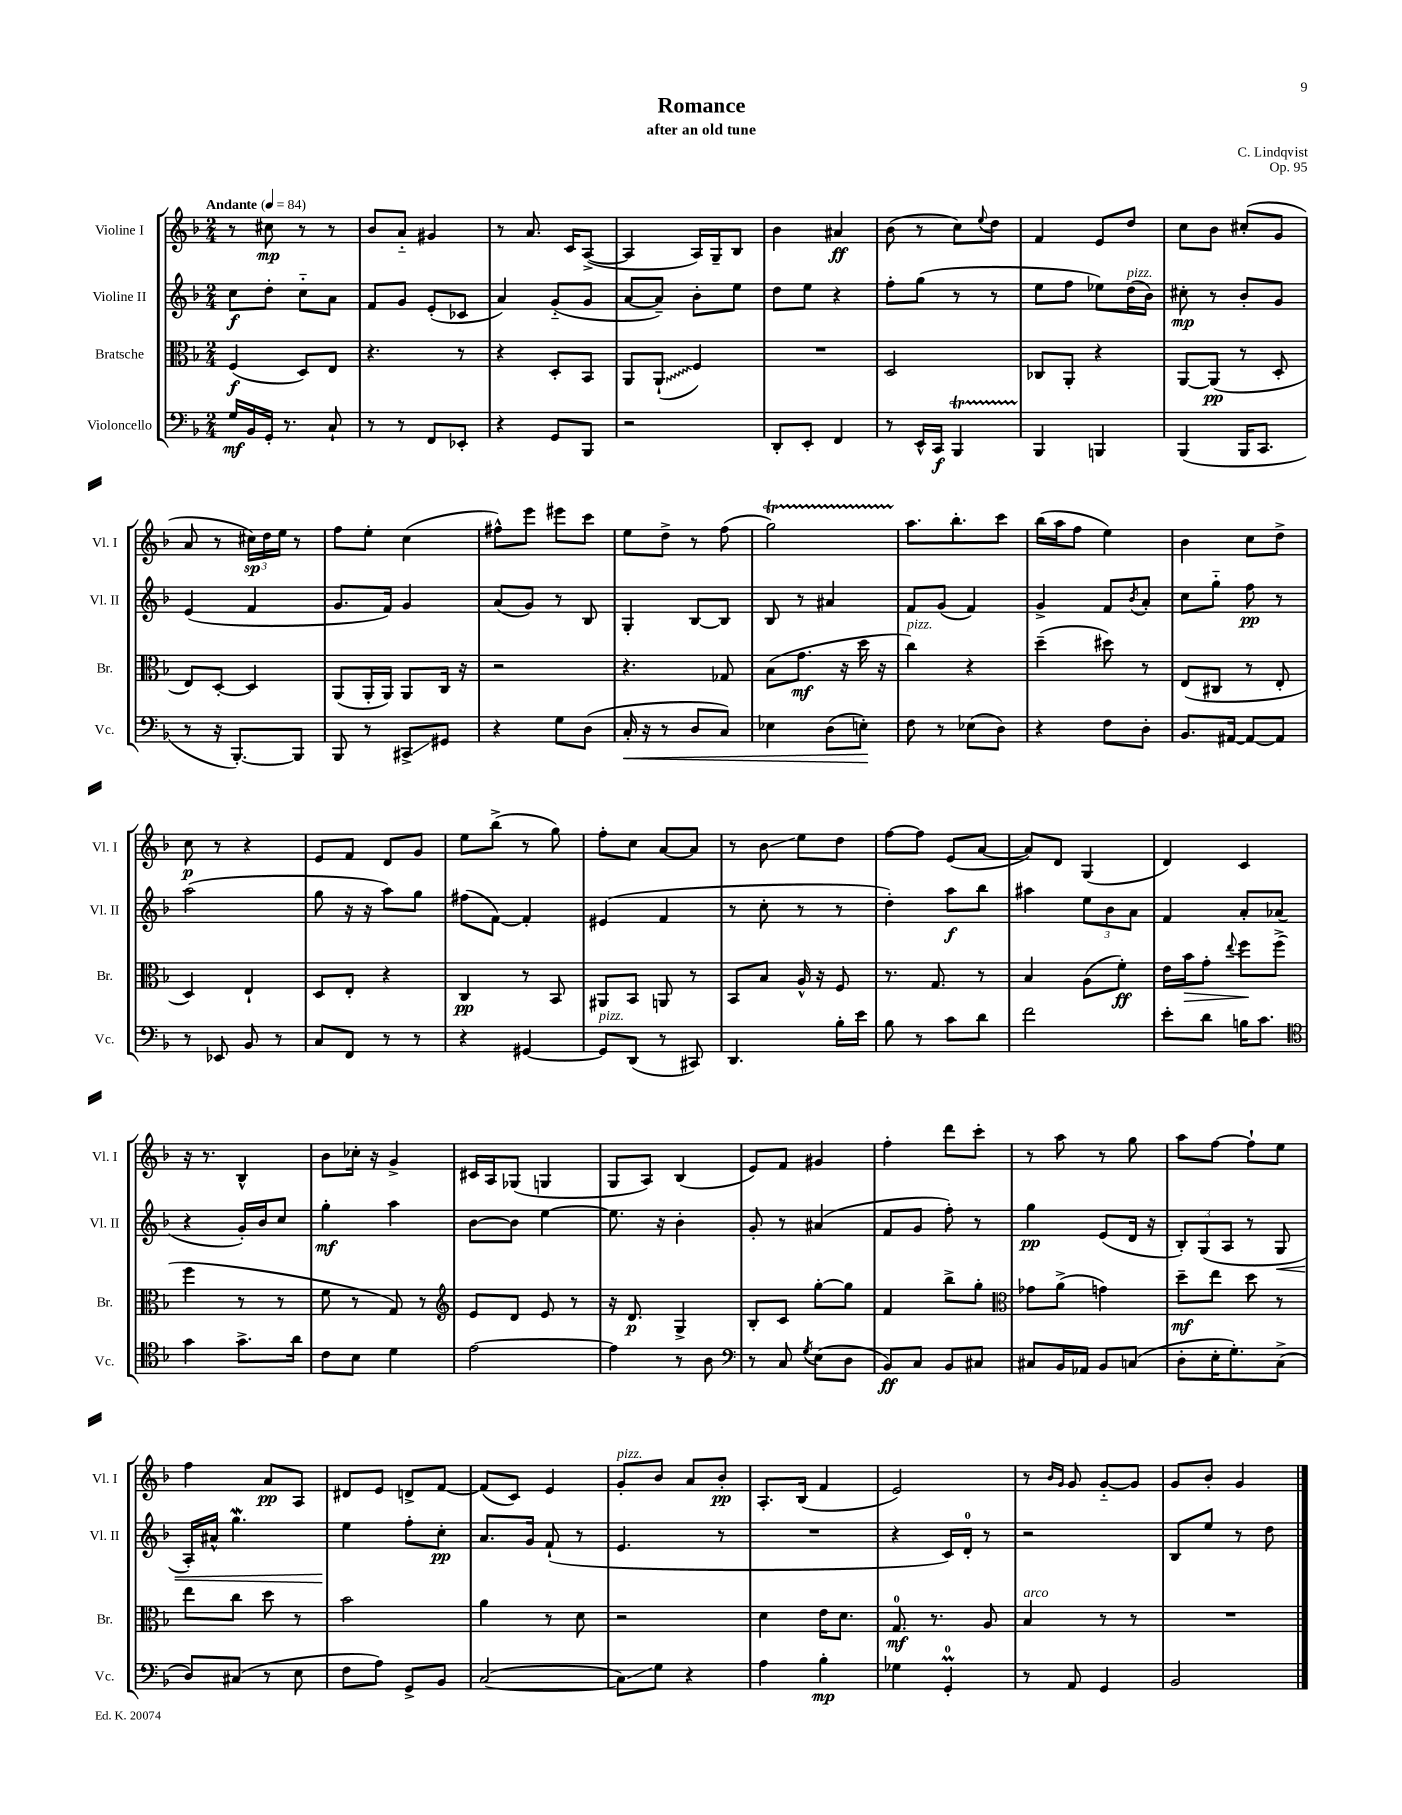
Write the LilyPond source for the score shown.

\header { title = "Romance" composer = "C. Lindqvist" subtitle = "after an old tune" opus = "Op. 95" }
<<
\new StaffGroup <<
\new Staff = "s0" \with { instrumentName = "Violine I" shortInstrumentName = "Vl. I" } {
    \clef treble \key f \major \numericTimeSignature \time 2/4 \tempo "Andante" 4 = 84
    r8 cis''8\mp r8 r8 |
    bes'8 a'8-_ gis'4 |
    r8 a'8. c'16 a8~->( |
    a4 a16) g16-- bes8 |
    bes'4 ais'4\ff |
    bes'8( r8 c''8) \appoggiatura { e''8 } d''8 |
    f'4 e'8 d''8 |
    c''8 bes'8 cis''8-.( g'8 |
    a'8 r8 \tuplet 3/2 { cis''16\sp) d''16 e''16 } r8 |
    f''8 e''8-. c''4( |
    fis''8-^) e'''8 eis'''8 c'''8 |
    e''8 d''8-> r8 f''8( |
    g''2\startTrillSpan) |
    a''8.\stopTrillSpan bes''8.-. c'''8 |
    bes''16( a''16 f''8 e''4) |
    bes'4 c''8 d''8-> |
    c''8\p r8 r4 |
    e'8 f'8 d'8 g'8 |
    e''8 bes''8->( r8 g''8) |
    f''8-. c''8 a'8~ a'8 |
    r8 bes'8\glissando e''8 d''8 |
    f''8~ f''8 e'8( a'8~ |
    a'8) d'8 g4( |
    d'4) c'4 |
    r16 r8. bes4-^ |
    bes'8 ces''16-. r16 g'4-> |
    cis'16 a16 ges8( g4 |
    g8 a8) bes4( |
    e'8) f'8 gis'4 |
    f''4-. d'''8 c'''8-. |
    r8 a''8 r8 g''8 |
    a''8 f''8~ f''8-! e''8 |
    f''4 a'8\pp a8 |
    dis'8 e'8 d'8-> f'8~ |
    f'8( c'8) e'4 |
    g'8-.^\markup { \italic "pizz." } bes'8 a'8 bes'8-.\pp |
    a8.-. bes16( f'4 |
    e'2) |
    r8 \grace { bes'16 g'16 } g'8 g'8~-_ g'8 |
    g'8 bes'8-. g'4 \bar "|." |
}
\new Staff = "s1" \with { instrumentName = "Violine II" shortInstrumentName = "Vl. II" } {
    \clef treble \key f \major \numericTimeSignature \time 2/4
    c''8\f d''8-. c''8-_ a'8 |
    f'8 g'8 e'8-.( ces'8 |
    a'4) g'8-_( g'8 |
    a'8~ a'8--) bes'8-. e''8 |
    d''8 e''8 r4 |
    f''8-. g''8( r8 r8 |
    e''8 f''8 ees''8) d''16^\markup { \italic "pizz." }( bes'16) |
    cis''8-.\mp r8 bes'8-. g'8 |
    e'4( f'4 |
    g'8. f'16) g'4 |
    a'8( g'8) r8 bes8 |
    g4-. bes8~ bes8 |
    bes8 r8 ais'4 |
    f'8 g'8( f'4) |
    g'4-> f'8 \acciaccatura { bes'8 } a'8-. |
    c''8 g''8-_ f''8\pp r8 |
    a''2( |
    g''8 r16 r16 a''8) g''8 |
    fis''8( f'8~) f'4-. |
    eis'4( f'4 |
    r8 c''8-. r8 r8 |
    d''4-.) a''8\f bes''8 |
    ais''4 \tuplet 3/2 { e''8 bes'8 a'8 } |
    f'4 a'8-. aes'8( |
    r4 g'16-.) bes'16 c''8 |
    g''4-.\mf a''4 |
    bes'8~ bes'8 e''4~ |
    e''8. r16 bes'4-. |
    g'8-. r8 ais'4( |
    f'8 g'8 f''8-.) r8 |
    g''4\pp e'8( d'16 r16 |
    \tuplet 3/2 { bes8-.) g8( a8 } r8 g8\< |
    a16-.) ais'16-^ g''4.\mordent |
    e''4\! f''8-. c''8-.\pp |
    a'8. g'16 f'8-!( r8 |
    e'4. r8 |
    R2 |
    r4 c'16) d'16-0-. r8 |
    r2 |
    bes8 e''8 r8 d''8 \bar "|." |
}
\new Staff = "s2" \with { instrumentName = "Bratsche" shortInstrumentName = "Br." } {
    \clef alto \key f \major \numericTimeSignature \time 2/4
    f4\f( d8) e8 |
    r4. r8 |
    r4 d8-. bes,8 |
    a,8 \once \override Glissando.style = #'zigzag a,8-!\glissando( f4) |
    R2 |
    d2 |
    ces8 a,8-. r4 |
    a,8~ a,8\pp( r8 d8-. |
    e8) d8~-. d4 |
    a,8( a,16-. a,16) a,8 c16 r16 |
    r2 |
    r4. ges8 |
    bes8( g'8.\mf r16 d''16 r16 |
    c''4^\markup { \italic "pizz." }) r4 |
    d''4--( dis''8) r8 |
    e8( cis8 r8 e8-. |
    d4) e4-! |
    d8 e8-. r4 |
    c4\pp r8 bes,8 |
    ais,8 bes,8 a,8 r8 |
    bes,8 bes8 a16-^ r16 f8 |
    r8. g8. r8 |
    bes4 a8( f'8-.\ff) |
    e'16 bes'16\> g'8-. \appoggiatura { e''8 } f''8\! f''8->( |
    f''4 r8 r8 |
    f'8 r8 g8) r8 |
    \clef treble e'8 d'8 e'8 r8 |
    r16 d'8.\p g4-> |
    bes8-. c'8 g''8~-. g''8 |
    f'4 bes''8-> g''8-. |
    \clef alto ges'8 a'8->( g'4) |
    d''8--\mf e''8 d''8 r8 |
    e''8 c''8 d''8 r8 |
    bes'2 |
    a'4 r8 d'8 |
    r2 |
    d'4 e'16 d'8. |
    g8.-0\mf r8. a8 |
    bes4^\markup { \italic "arco" } r8 r8 |
    R2 \bar "|." |
}
\new Staff = "s3" \with { instrumentName = "Violoncello" shortInstrumentName = "Vc." } {
    \clef bass \key f \major \numericTimeSignature \time 2/4
    g16\mf bes,16 g,16-. r8. c8-! |
    r8 r8 f,8 ees,8-. |
    r4 g,8 bes,,8 |
    r2 |
    d,8-. e,8-. f,4 |
    r8 e,16-^ c,16\f bes,,4\startTrillSpan |
    bes,,4\stopTrillSpan b,,4 |
    bes,,4( bes,,16 c,8. |
    r8 r16 bes,,8.~-.) bes,,8 |
    bes,,8 r8 cis,8->\glissando gis,8 |
    r4 g8 d8( |
    c16-.\< r16 r8 d8 c8) |
    ees4 d8( e8-.\!) |
    f8 r8 ees8( d8) |
    r4 f8 d8-. |
    bes,8. ais,16~ ais,8~ ais,8 |
    r8 ees,8 bes,8 r8 |
    c8 f,8 r8 r8 |
    r4 gis,4~ |
    gis,8^\markup { \italic "pizz." } d,8( r8 cis,8) |
    d,4. bes16-. e'16 |
    bes8 r8 c'8 d'8 |
    f'2 |
    e'8-. d'8 b16 c'8. |
    \clef tenor g'4 g'8.-> a'16 |
    c'8 bes8 d'4 |
    e'2~ |
    e'4 r8 a8 |
    \clef bass r8 c8 \acciaccatura { g8 } e8( d8 |
    bes,8\ff) c8 bes,8 cis8 |
    cis8 bes,16 aes,16 bes,8 c8( |
    d8-. e16-. g8.-.) c8->( |
    d8) cis8( r8 e8 |
    f8 a8) g,8-> bes,8 |
    c2~( |
    c8\glissando) g8 r4 |
    a4 bes4-.\mp |
    ges4 g,4-0-.\prall |
    r8 a,8 g,4 |
    bes,2 \bar "|." |
}
>>
>>
\layout { \context { \Score \remove "Bar_number_engraver" } }
